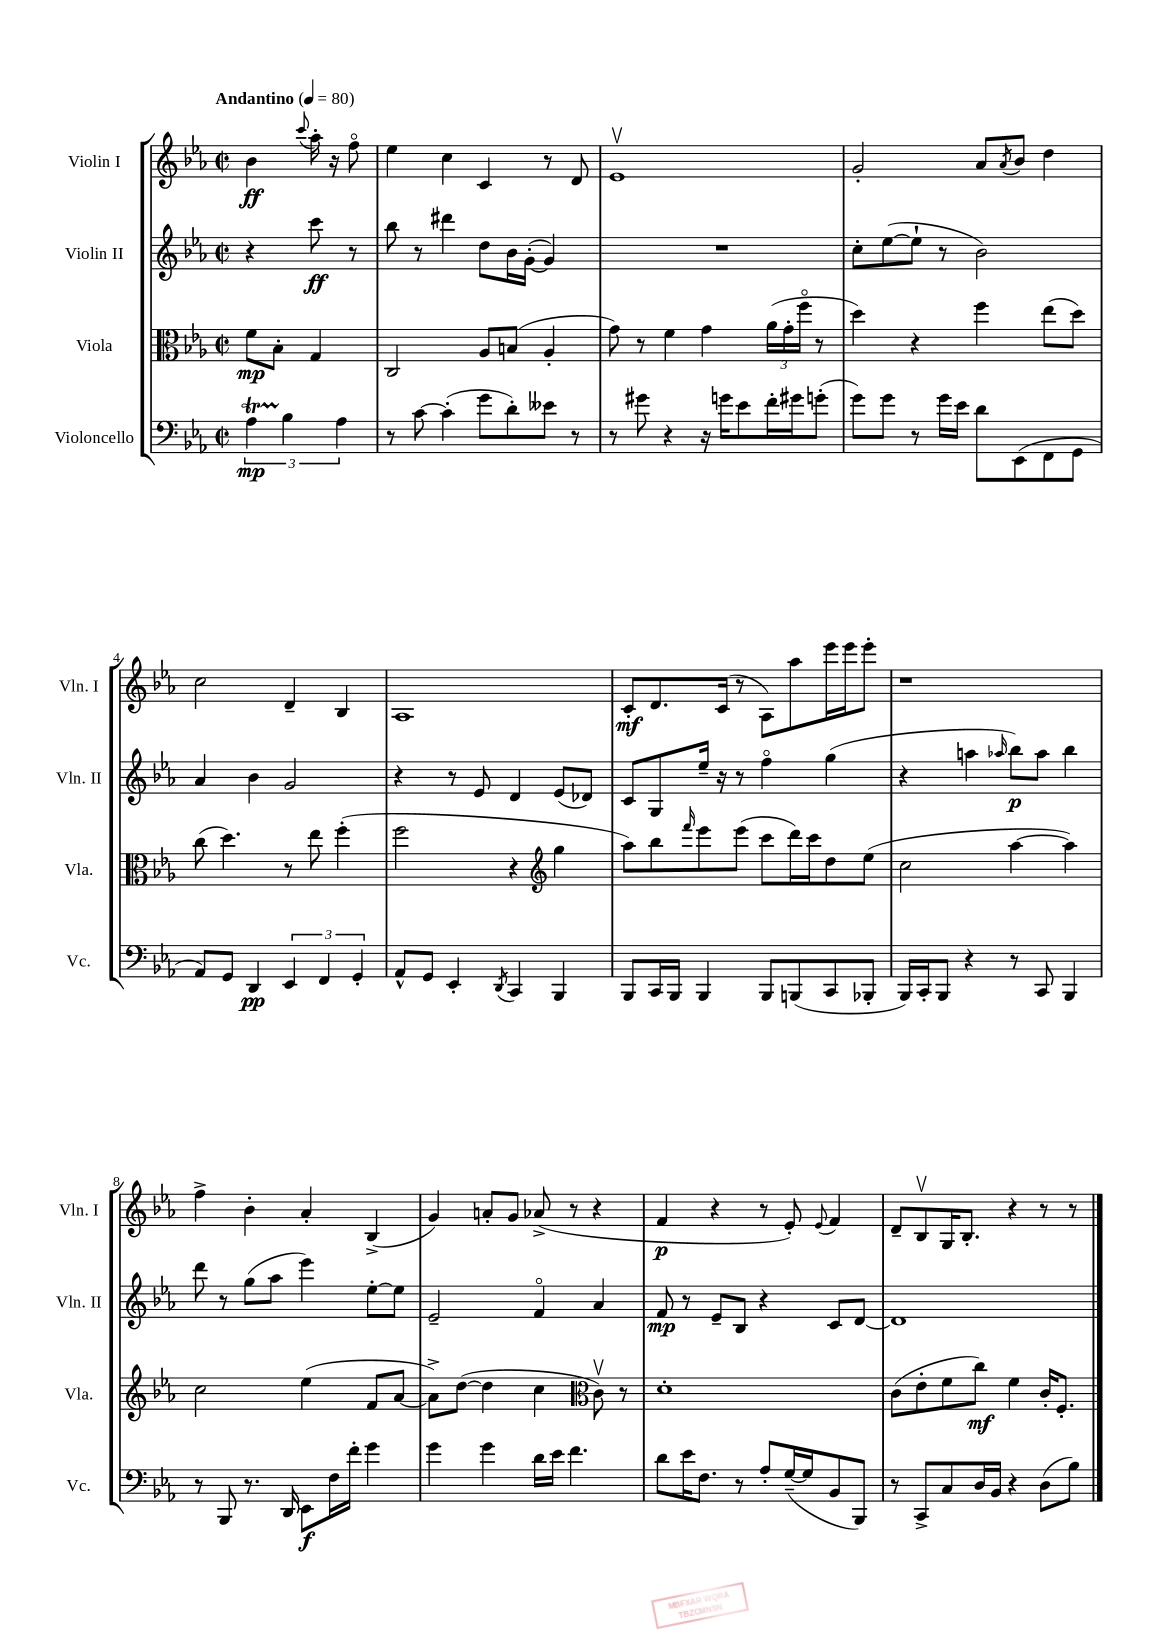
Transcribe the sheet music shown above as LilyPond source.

<<
\new StaffGroup <<
\new Staff = "s0" \with { instrumentName = "Violin I" shortInstrumentName = "Vln. I" } {
    \clef treble \key ees \major \defaultTimeSignature \time 2/2 \partial 2 \tempo "Andantino" 4 = 80
    bes'4\ff \appoggiatura { c'''8 } aes''16-. r16 f''8\flageolet |
    ees''4 c''4 c'4 r8 d'8 |
    ees'1\upbow |
    g'2-. aes'8 \acciaccatura { aes'8 } bes'8 d''4 |
    c''2 d'4-- bes4 |
    aes1 |
    c'8-.\mf d'8. c'16( r8 aes8) aes''8 ees'''16 ees'''16 ees'''8-. |
    r1 |
    f''4-> bes'4-. aes'4-. bes4->( |
    g'4) a'8-. g'8 aes'8->( r8 r4 |
    f'4\p r4 r8 ees'8-.) \appoggiatura { ees'8 } f'4 |
    d'8-- bes8\upbow g16 bes8.-. r4 r8 r8 \bar "|." |
}
\new Staff = "s1" \with { instrumentName = "Violin II" shortInstrumentName = "Vln. II" } {
    \clef treble \key ees \major \defaultTimeSignature \time 2/2 \partial 2
    r4 c'''8\ff r8 |
    bes''8 r8 dis'''4 d''8 bes'16 g'16~-.( g'4) |
    R1 |
    c''8-. ees''8~( ees''8-! r8 bes'2) |
    aes'4 bes'4 g'2 |
    r4 r8 ees'8 d'4 ees'8( des'8) |
    c'8 g8 ees''16-- r16 r8 f''4\flageolet g''4( |
    r4 a''4 \grace { aes''16 } bes''8\p) aes''8 bes''4 |
    d'''8 r8 g''8( aes''8 ees'''4) ees''8~-. ees''8 |
    ees'2-- f'4\flageolet aes'4 |
    f'8\mp r8 ees'8-- bes8 r4 c'8 d'8~ |
    d'1 \bar "|." |
}
\new Staff = "s2" \with { instrumentName = "Viola" shortInstrumentName = "Vla." } {
    \clef alto \key ees \major \defaultTimeSignature \time 2/2 \partial 2
    f'8\mp bes8-. g4 |
    c2 aes8 b8( aes4-. |
    g'8) r8 f'4 g'4 \tuplet 3/2 { aes'16( g'16-. f''16\flageolet } r8 |
    d''4) r4 f''4 ees''8( d''8) |
    c''8( d''4.) r8 ees''8 f''4-.( |
    f''2 r4 \clef treble g''4 |
    aes''8) bes''8 \grace { f'''16 } ees'''8 ees'''8( c'''8 d'''16) c'''16 d''8 ees''8( |
    c''2 aes''4~ aes''4) |
    c''2 ees''4( f'8 aes'8~ |
    aes'8->) d''8~( d''4 c''4 \clef alto c'8\upbow) r8 |
    d'1-. |
    c'8( ees'8-. f'8 c''8\mf) f'4 c'16-. f8.-. \bar "|." |
}
\new Staff = "s3" \with { instrumentName = "Violoncello" shortInstrumentName = "Vc." } {
    \clef bass \key ees \major \defaultTimeSignature \time 2/2 \partial 2
    \tuplet 3/2 { aes4\startTrillSpan\mp bes4\stopTrillSpan aes4 } |
    r8 c'8~ c'4-.( g'8 d'8-.) eeses'8 r8 |
    r8 gis'8 r4 r16 g'16 ees'8 f'16-. gis'16 g'8-.( |
    g'8) g'8 r8 g'16 ees'16 d'8 ees,8( f,8 g,8 |
    aes,8) g,8 d,4\pp \tuplet 3/2 { ees,4 f,4 g,4-. } |
    aes,8-^ g,8 ees,4-. \acciaccatura { d,8 } c,4 bes,,4 |
    bes,,8 c,16 bes,,16 bes,,4 bes,,8 b,,8( c,8 bes,,8-. |
    bes,,16) c,16-. bes,,8 r4 r8 c,8 bes,,4 |
    r8 bes,,8 r8. d,16 ees,8\f f16 f'16-. g'4 |
    g'4 g'4 d'16 ees'16 f'4. |
    d'8 ees'16 f8. r8 aes8-. g16~--( g16 bes,8 bes,,8) |
    r8 c,8-> c8 d16 bes,16 r4 d8( bes8) \bar "|." |
}
>>
>>
